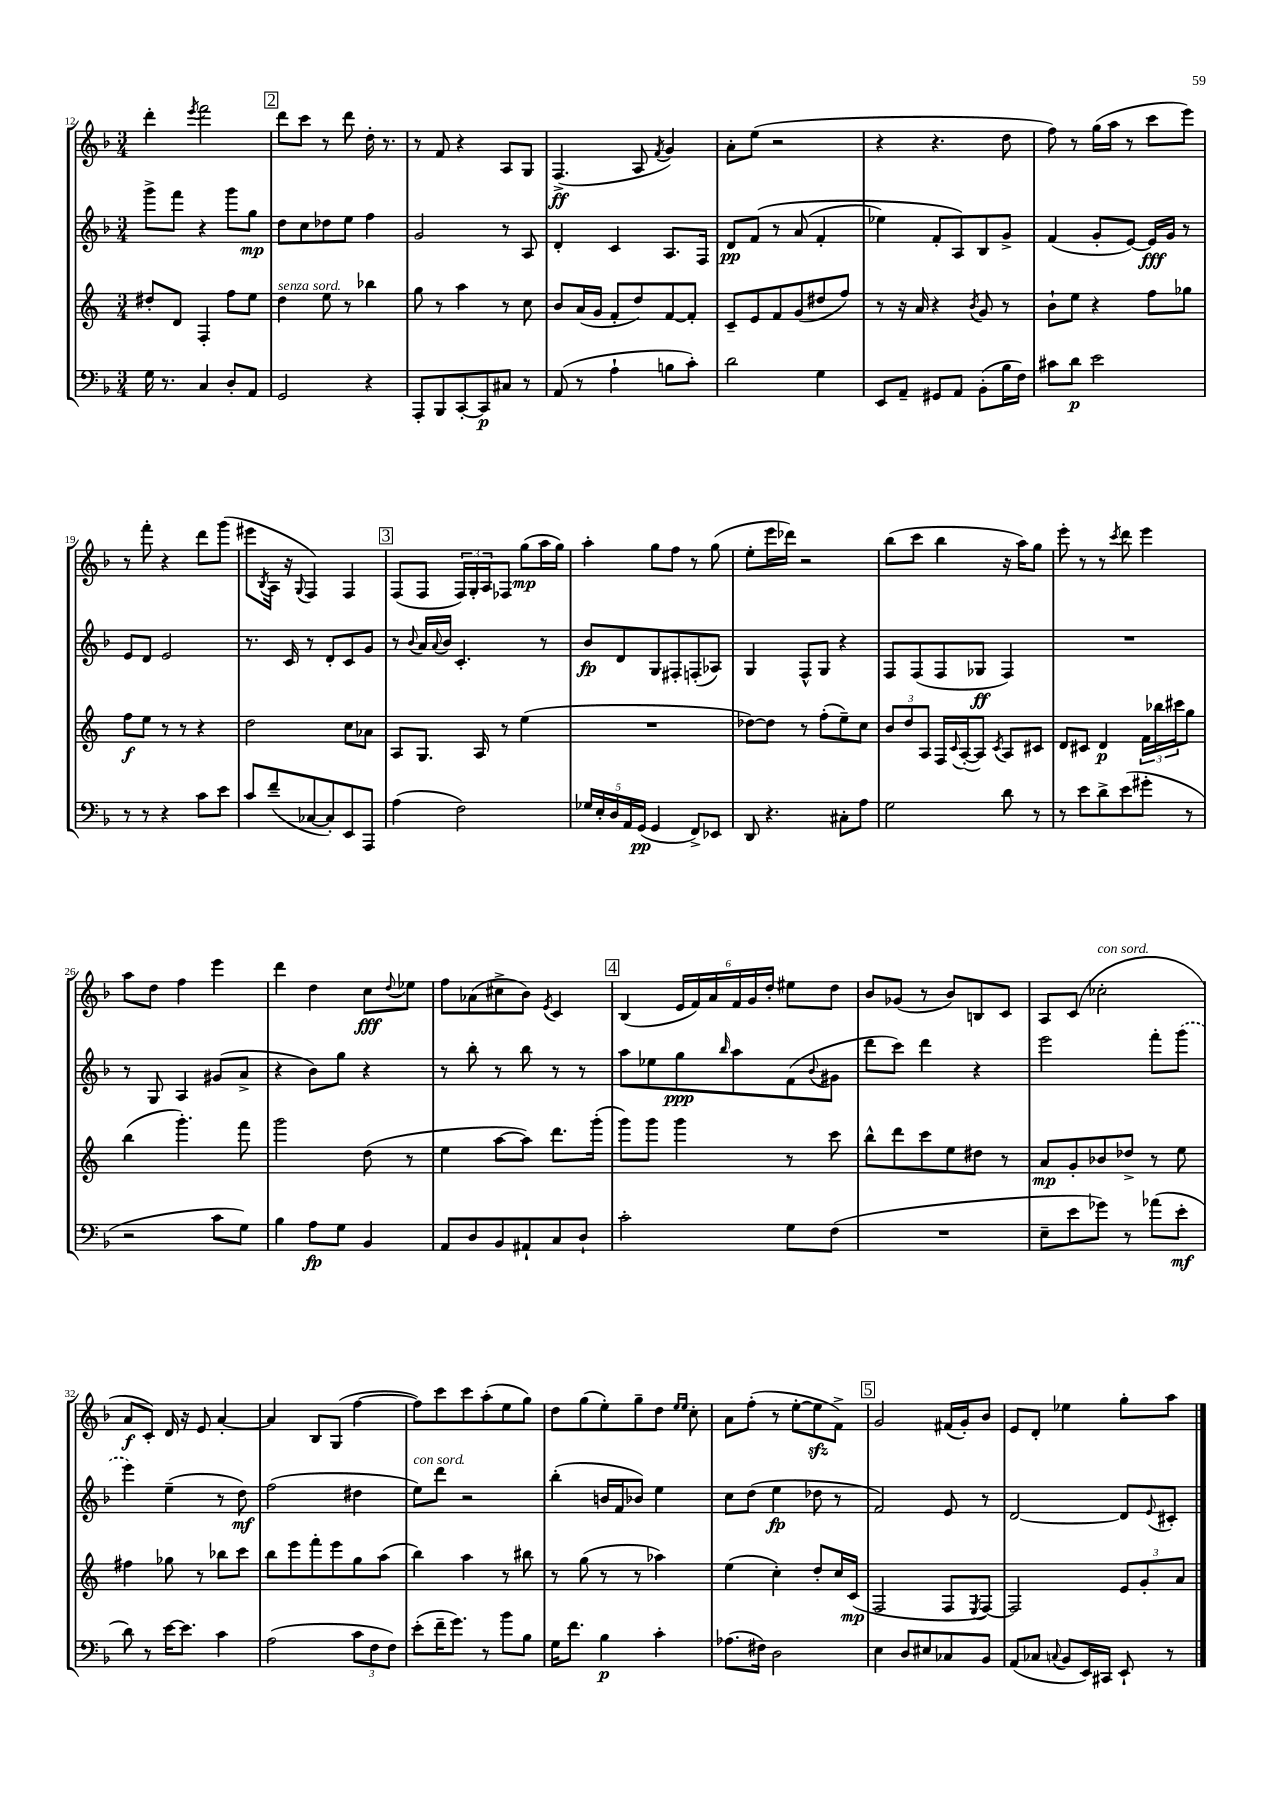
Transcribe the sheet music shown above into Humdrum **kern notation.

**kern	**kern	**kern	**kern
*staff4	*staff3	*staff2	*staff1
*clefF4	*clefG2	*clefG2	*clefG2
*k[b-]	*k[]	*k[b-]	*k[b-]
*M3/4	*M3/4	*M3/4	*M3/4
16G	8dd#'	8ggg^	4ddd'
8.r	.	.	.
.	8d	8fff	.
.	.	.	8qeee
4C	4F'	4r	2fff
8D'	8ff	8ggg	.
8AA	8ee	8gg	.
=	=	=	=
2GG	4dd	8dd	8ddd
.	.	8cc	8ccc
.	8ee	8dd-	8r
.	8r	8ee	8ddd
4r	4bb-	4ff	16dd'
.	.	.	8.r
=	=	=	=
8AAA'	8gg	2g	8r
8BBB-	8r	.	8f
[8CC'	4aa	.	4r
8CC]	.	.	.
8C#	8r	8r	8A
8r	8cc	8A	8G
=	=	=	=
(8AA	8b	4d'	(4.F^
8r	(16a	.	.
.	16g	.	.
4A`	8f'	4c	.
.	8dd)	.	8A
.	.	.	8qf
8B	[8f	8.A	4g)
8c')	8f']	.	.
.	.	16F	.
=	=	=	=
2d	8c~	8d	8a'
.	8e	&(8f	(8ee
.	8f	8r	2r
.	(8g	(8a	.
4G	8dd#	4f'	.
.	8ff)	.	.
=	=	=	=
8EE	8r	4ee-)	4r
8AA~	16r	.	.
.	16a	.	.
8GG#	4r	8f'	4.r
8AA	.	8A&)	.
.	8qb	.	.
(8BB-'	8g	8B-	.
16B-	8r	8g^	8dd
16F)	.	.	.
=	=	=	=
8c#	8b`	(4f	8ff)
8d	8ee	.	8r
2e	4r	8g'	(16gg
.	.	.	16aa
.	.	[8e)	8r
.	8ff	16e]	8ccc
.	.	16g	.
.	8gg-	8r	8eee)
=	=	=	=
8r	8ff	8e	8r
8r	8ee	8d	8fff'
4r	8r	2e	4r
.	8r	.	.
8c	4r	.	8ddd
8e	.	.	(8ggg
=	=	=	=
8c	2dd	8.r	8eee#
.	.	.	8qB-
(8f~	.	.	16A
.	.	16c	16r
.	.	.	8qqG
[8C-	.	8r	4F)
8C-'])	.	8d'	.
8EE	8cc	8c	4F
8AAA	8a-	8g	.
=	=	=	=
(4A	8A	8r	(8F
.	.	8qqb-	.
.	8.G	16a	8F
.	.	8qqa	.
.	.	16b-	.
2F)	.	4.c'	24F)
.	.	.	24G'
.	16A	.	.
.	.	.	24A
.	8r	.	8F-
.	(4ee	.	(8gg
.	.	8r	16aa
.	.	.	16gg)
=	=	=	=
20G-	2.r	8b-	4aa'
20E'	.	.	.
20D	.	.	.
.	.	8d	.
20AA	.	.	.
(20GG	.	.	.
4GG	.	8G	8gg
.	.	8F#'	8ff
8FF^)	.	(8F'	8r
8EE-	.	8A-)	(8gg
=	=	=	=
8DD	[8dd-)	4G	8ee'
4.r	8dd-]	.	16eee
.	.	.	16ddd-)
.	8r	8F^^	2r
.	(8ff'	8G	.
8C#'	8ee~)	4r	.
8A	8cc	.	.
=	=	=	=
2G	12b	8F	(8bb-
.	12dd	.	.
.	.	(8F	8ccc
.	12A	.	.
.	16F	8F	4bb-
.	8qqc	.	.
.	([16A'	.	.
.	8A])	8G-	.
.	8qc	.	.
8d	8A	4F)	16r
.	.	.	16aa)
8r	8c#	.	8gg
=	=	=	=
8r	8d	2.r	8eee'
8e	8c#	.	8r
8d^	4d	.	8r
.	.	.	8qccc
(8e	.	.	8ddd
8g#'	24f	.	4eee
.	24bb-	.	.
.	24ccc#	.	.
8r	8gg	.	.
=	=	=	=
2r	(4bb	8r	8aa
.	.	8G	8dd
.	4.ggg')	4A	4ff
8c	.	(8g#	4eee
8G)	8fff	8a^	.
=	=	=	=
4B-	2ggg	4r	4ddd
8A	.	8b-)	4dd
8G	.	8gg	.
4BB-	(8dd	4r	8cc
.	.	.	8qqdd
.	8r	.	8ee-
=	=	=	=
8AA	4ee	8r	8ff
8D	.	8bb-'	(8a-
8BB-	[8aa	8r	8cc#^
8AA#`	8aa])	8bb-	8b-)
.	.	.	8qe
8C	8.ddd	8r	4c
8D`	.	8r	.
.	(16ggg'	.	.
=	=	=	=
2c'	8ggg)	8aa	(4B-
.	8ggg	8ee-	.
.	4ggg	8gg	24e
.	.	.	24f)
.	.	.	24a
.	.	16qqbb-	.
.	.	8aa	24f
.	.	.	24g
.	.	.	24dd'
8G	8r	(8f	8ee#
.	.	8qqb-	.
(8F	8ccc	8g#	8dd
=	=	=	=
2.r	8bb^^	8ddd	8b-
.	8ddd	8ccc)	(8g-
.	8ccc	4ddd	8r
.	8ee	.	8b-)
.	8dd#	4r	8B
.	8r	.	8c
=	=	=	=
8E~	8a	2eee	8A
8e	8g'	.	(8c
8g-)	8b-	.	2cc-'
8r	8dd-^	.	.
(8a-	8r	8fff'	.
8e'	8ee	(8ggg	.
=	=	=	=
8d)	4ff#	4eee)	8a
8r	.	.	8c')
[16e	8gg-	(4ee~	16d
8.e]	.	.	16r
.	8r	.	8e
4c	8bb-	8r	[4a'
.	8ccc	8dd)	.
=	=	=	=
(2A	8bb	(2ff	4a]
.	8eee	.	.
.	8fff'	.	8B-
.	8eee	.	(8G
12c	8gg	4dd#	[4ff
12F	.	.	.
.	(8aa	.	.
12F)	.	.	.
=	=	=	=
(8e'	4bb)	8ee)	8ff])
16f~	.	8ddd	8ccc
8.g)	.	.	.
.	4aa	2r	8ccc
8r	.	.	(8aa'
8b-	8r	.	8ee
8B-	8bb#	.	8gg)
=	=	=	=
16G	8r	(4bb-'	8dd
8.f	.	.	.
.	(8gg	.	(8gg
4B-	8r	16b	8ee')
.	.	16f	.
.	8r	8b-)	8gg~
4c'	4aa-)	4ee	8dd
.	.	.	16qqee
.	.	.	16qqee
.	.	.	8cc'
=	=	=	=
(8.A-	(4ee	8cc	8a
.	.	(8dd	(8ff'
16F#)	.	.	.
2D	4cc')	4ee	8r
.	.	.	[8ee'
.	8dd'	8dd-	8ee]
.	16cc	8r	8f^)
.	(16c	.	.
=	=	=	=
4E	2F	2f)	2g
8D	.	.	.
8E#	.	.	.
8C-	8F	8e	(16f#
.	.	.	16g')
.	8qE	.	.
8BB-	[8F)	8r	8b-
=	=	=	=
(8AA	2F]	[2d	8e
8C-	.	.	8d'
8qqC	.	.	.
8BB-	.	.	4ee-
16EE)	.	.	.
16CC#	.	.	.
8EE`	12e	8d]	8gg'
.	12g'	.	.
.	.	8qqe	.
8r	.	8c#'	8aa
.	12a	.	.
==	==	==	==
*-	*-	*-	*-
